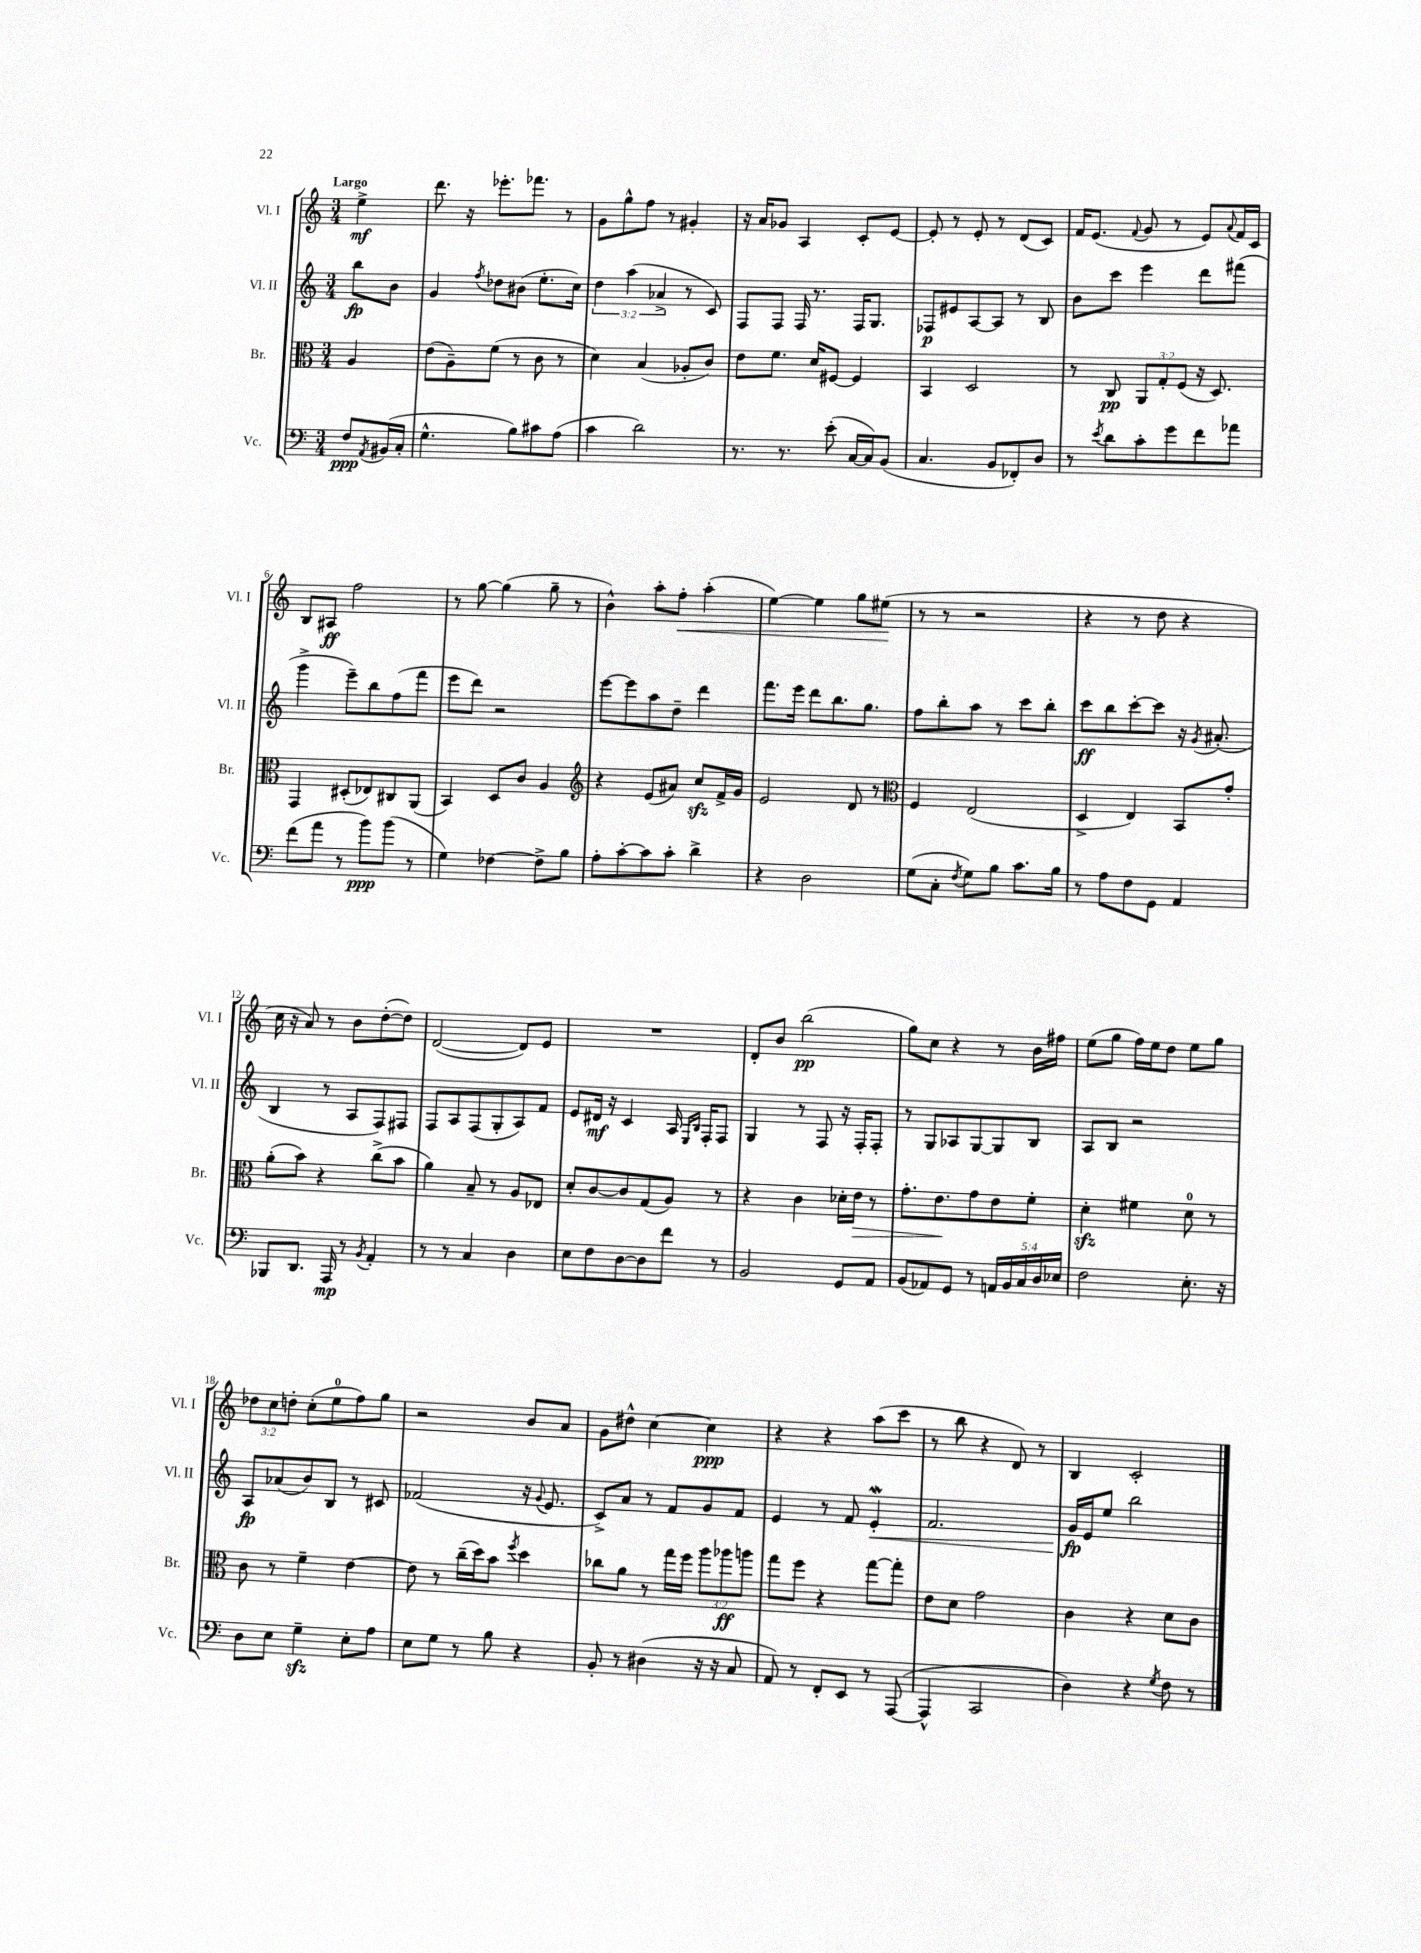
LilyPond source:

<<
\new StaffGroup <<
\new Staff = "s0" \with { instrumentName = "Vl. I" shortInstrumentName = "Vl. I" } {
    \clef treble \key c \major \numericTimeSignature \time 3/4 \override Staff.TupletNumber.text = #tuplet-number::calc-fraction-text \partial 4 \tempo "Largo"
    e''4->\mf |
    d'''8. r16 ees'''8.-. fes'''8. r8 |
    g'8 g''8-^ f''8 r8 gis'4-. |
    r16 a'16 ges'8 a4 c'8-. e'8~ |
    e'8-. r8 e'8-. r8 d'8( c'8) |
    f'16 e'8.( \appoggiatura { f'8 } g'8 r8 e'8) \appoggiatura { a'8 } f'16 c'16 |
    b8 ais8\ff f''2 |
    r8 g''8~ g''4( g''8-- r8 |
    b'4-^) a''8-. f''8-.\< a''4-.( |
    e''4~) e''4 g''8 eis''8\!( |
    r8 r8 r2 |
    r4 r8 d''8 r4 |
    c''16 r16 a'8) r8 b'8 d''8~-.( d''8) |
    d'2~( d'8) e'8 |
    R2. |
    d'8-. b'8 b''2\pp( |
    g''8) c''8 r4 r8 b'16 fis''16 |
    e''8( g''8 f''16) e''16 d''8 e''8 g''8 |
    \tuplet 3/2 { des''8 c''8 d''8-. } c''8-.( e''8-0 f''8) g''8 |
    r2 b'8 a'8 |
    g'8 dis''8-^ c''4~ c''4\ppp |
    r4 r4 a''8( c'''8 |
    r8 b''8 r4 d'8) r8 |
    b4 c'2-. \bar "|." |
}
\new Staff = "s1" \with { instrumentName = "Vl. II" shortInstrumentName = "Vl. II" } {
    \clef treble \key c \major \numericTimeSignature \time 3/4 \override Staff.TupletNumber.text = #tuplet-number::calc-fraction-text \partial 4
    b''8\fp b'8 |
    g'4 \acciaccatura { f''8 } des''8 bis'8( e''8.-. c''16) |
    \tuplet 3/2 { d''4 a''4( aes'4-> } r8 c'8) |
    f8 f8 f16 r8. f16 g8. |
    fes8\p eis'8 a8~ a8 r8 b8 |
    b'8 c'''8 e'''4 d'''8 fis'''8( |
    g'''4-> e'''8--) b''8 f''8( f'''8 |
    e'''8 d'''8) r2 |
    e'''8~ e'''8 a''8 d''8-- d'''4 |
    f'''8. e'''16 d'''8 b''8. g''8. |
    f''8 b''8-. a''8 r8 c'''8 b''8-. |
    c'''8\ff b''8 c'''8~-. c'''8 r16 \acciaccatura { g'8 } ais'8.-.( |
    b4 r8 a8 f8) fis8 |
    f8 a8 f8( g8-. a8) f'8 |
    e'8 dis'16\mf r16 c'4 a16 \grace { e16 b16 } f16-. f8 |
    g4 r8 f8 r16 f16-. f8-. |
    r8 g8 aes8 g8~ g8 b8 |
    a8 b8 r2 |
    a8\fp aes'8( b'8) b8 r8 cis'8 |
    fes'2( r16 \appoggiatura { g'8 } e'8. |
    c'8->) a'8 r8 f'8 g'8 f'8 |
    e'4 r8 f'8 e'4-.\mordent\< |
    f'2. |
    g'16\fp\! e'16 e''8 b''2 \bar "|." |
}
\new Staff = "s2" \with { instrumentName = "Br." shortInstrumentName = "Br." } {
    \clef alto \key c \major \numericTimeSignature \time 3/4 \override Staff.TupletNumber.text = #tuplet-number::calc-fraction-text \partial 4
    a4 |
    e'8( a8--) f'8( r8 c'8 r8 |
    d'4) b4( aes8-. c'8) |
    e'8 f'8. d'16 fis8~ fis4 |
    b,4 d2 |
    r8 c8\pp \tuplet 3/2 { a,8 g8-. f8( } r16 d8.) |
    g,4 dis8-.( ees8) cis8 a,8( |
    b,4) d8 c'8 a4 |
    \clef treble r4 e'8( ais'8) c''8\sfz f'16-> g'16 |
    e'2 d'8 r8 |
    \clef alto f4 e2( |
    d4-> e4) b,8 g'8-. |
    a'8-.( b'8) r4 c''8->( b'8 |
    a'4) b8-- r8 a8 ees8 |
    d'8-. c'8~ c'8 g8( a8) r8 |
    r4 c'4 des'16-. e'16\> r8 |
    g'8.-. e'8.\! g'8 e'8 f'8-. |
    d'4-.\sfz fis'4 d'8-0 r8 |
    c'8 r8 f'4-- e'4~ |
    e'8 r8 c''16--( d''16) b'8 \acciaccatura { f''8 } d''4 |
    ces''8 a'8 r8 g''16 f''16 \tuplet 3/2 { a''8 aes''8\ff a''8 } |
    g''8 f''8 r4 g''8~ g''8-. |
    e'8 d'8 g'2 |
    c'4 r4 d'8 c'8 \bar "|." |
}
\new Staff = "s3" \with { instrumentName = "Vc." shortInstrumentName = "Vc." } {
    \clef bass \key c \major \numericTimeSignature \time 3/4 \override Staff.TupletNumber.text = #tuplet-number::calc-fraction-text \partial 4
    f8\ppp \acciaccatura { a,8 } bis,16( c16-. |
    g4.-^ b8) cis'8 a8( |
    c'4 d'2) |
    r8. r8. e'8-.( c16~ c16) b,8( |
    c4. b,8 fes,8-.) d8 |
    r8 \acciaccatura { e'8 } d'8 c'8-. g'8 f'8 aes'8 |
    f'8( a'8 r8 b'8\ppp) b'8( r8 |
    g4) fes4~ fes8-> b8 |
    a8-. c'8~-. c'8 c'8-. d'4-> |
    r4 d2 |
    g8( c8-. \acciaccatura { f8 } g8) b8 c'8. b16 |
    r8 a8 f8 g,8 a,4 |
    bes,,8 d,8. a,,16\mp r8 \acciaccatura { b,8 } a,4-. |
    r8 r8 c4 d4 |
    e8 f8 d8~ d8 f'8 r8 |
    b,2 g,8 a,8 |
    b,8( aes,8) g,8 r8 \tuplet 5/4 { a,16 b,16 c16 d16 ees16 } |
    f2 e8.-. r16 |
    d8 e8 g4--\sfz e8-. a8 |
    e8 g8 r8 b8 r4 |
    b,8-. r8 dis4( r16 r16 c8 |
    a,8) r8 f,8-. e,8 r8 a,,8~( |
    a,,4-^ c,2 |
    d4) r4 \acciaccatura { g8 } f8 r8 \bar "|." |
}
>>
>>
